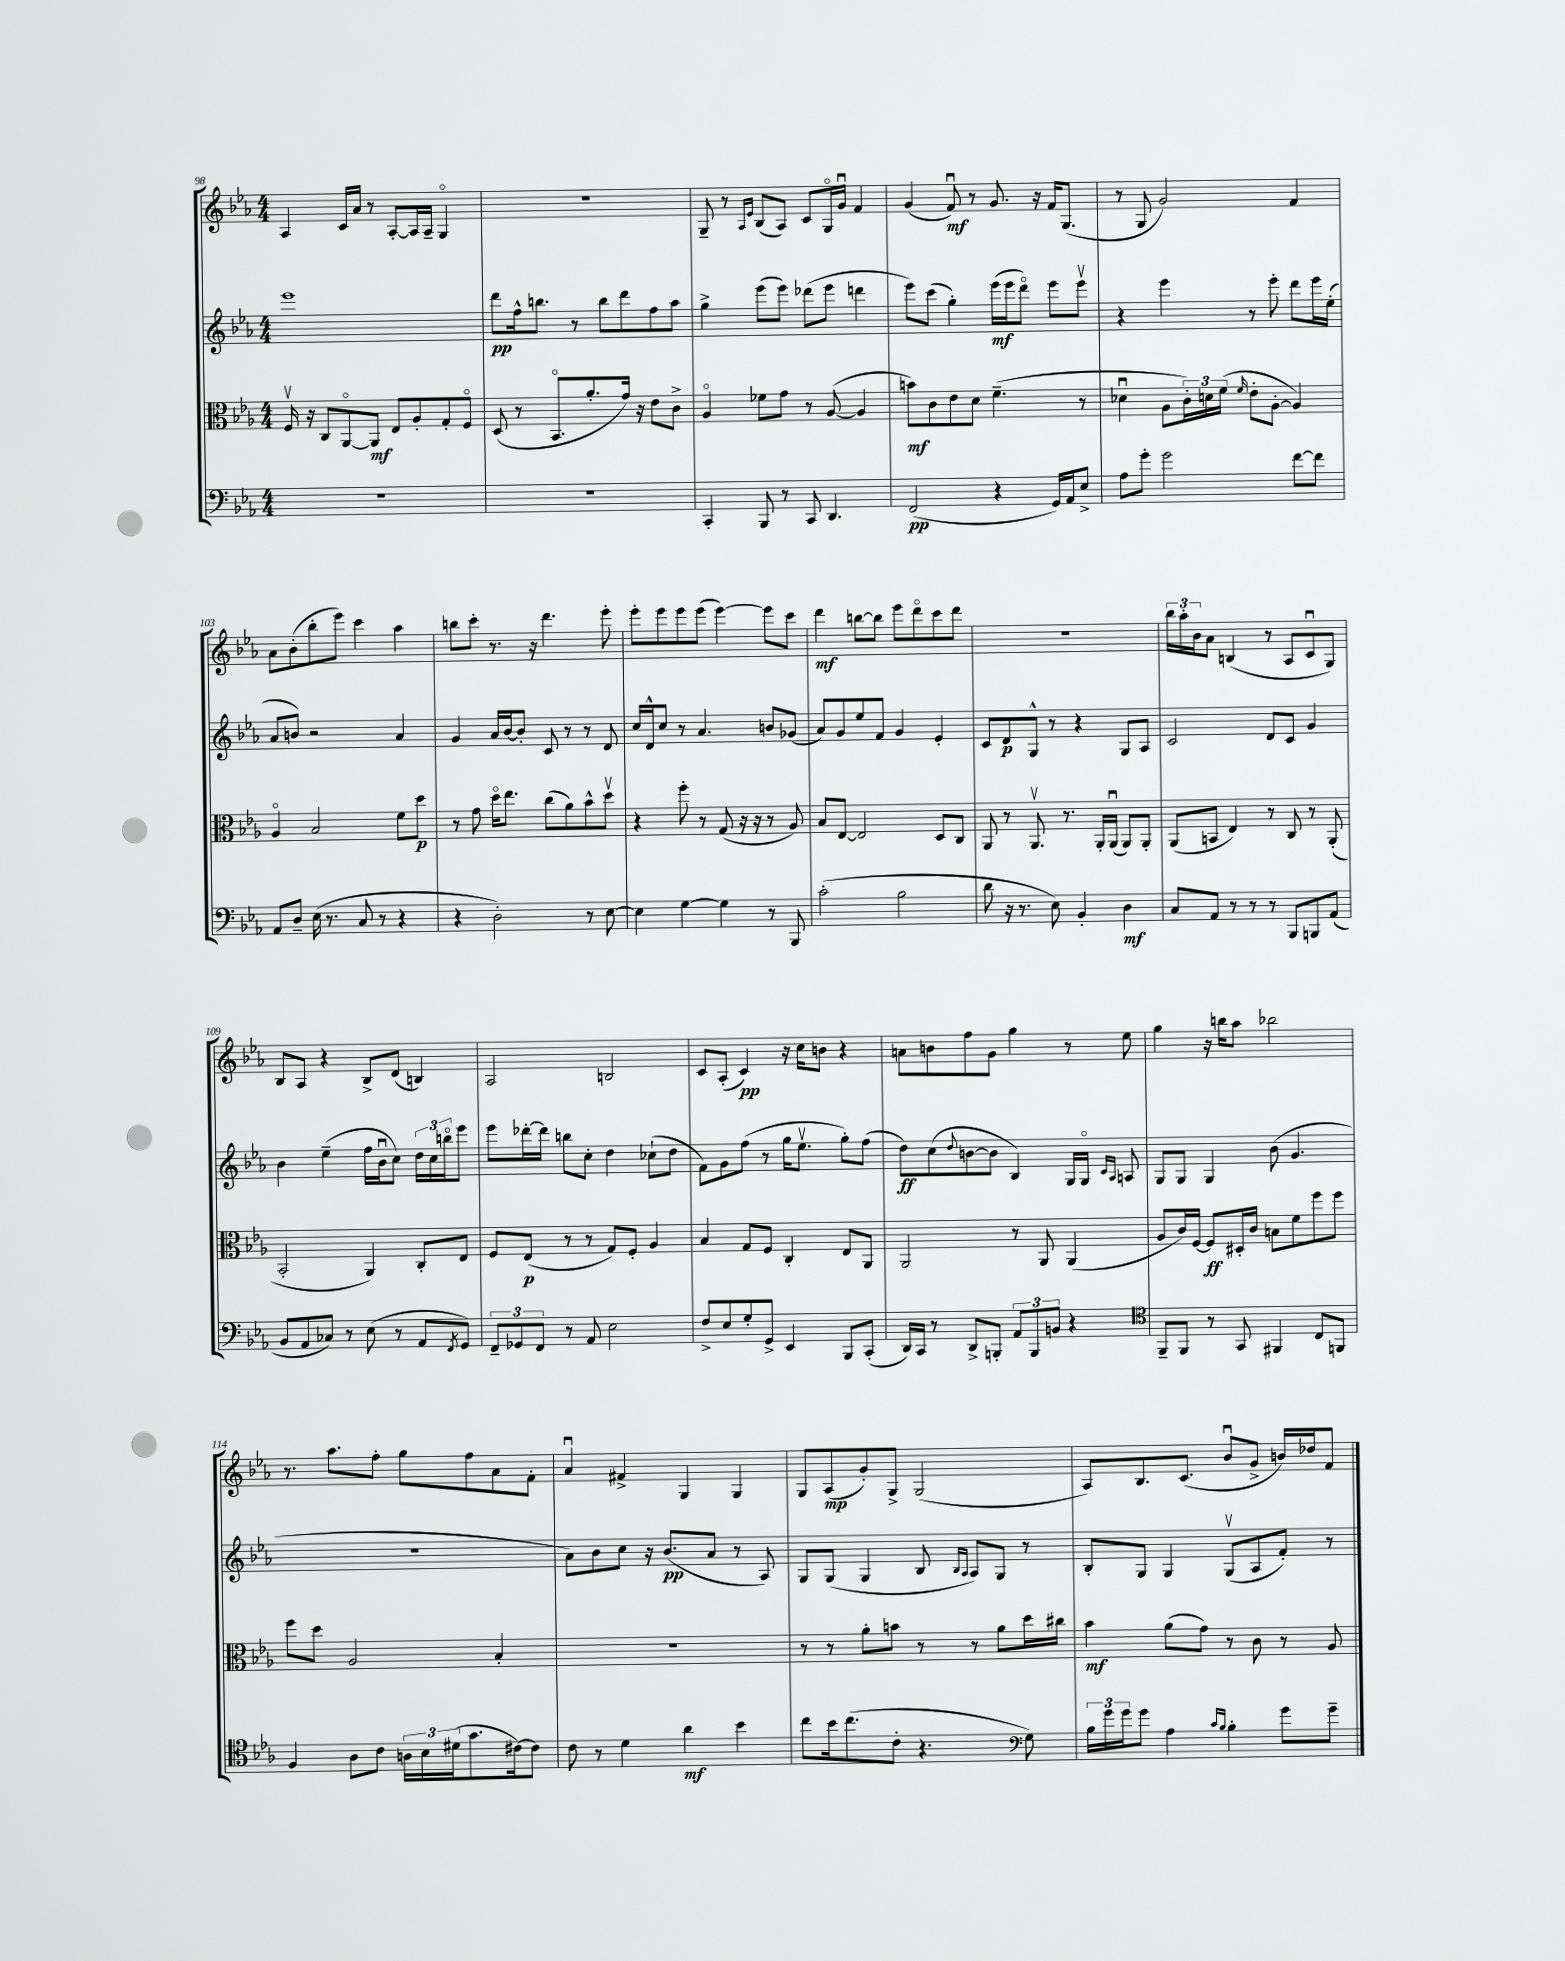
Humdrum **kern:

**kern	**dynam	**kern	**dynam	**kern	**dynam	**kern	**dynam
*part4	*part4	*part3	*part3	*part2	*part2	*part1	*part1
*staff4	*staff4	*staff3	*staff3	*staff2	*staff2	*staff1	*staff1
*clefF4	*	*clefC3	*	*clefG2	*	*clefG2	*
*k[b-e-a-]	*	*k[b-e-a-]	*	*k[b-e-a-]	*	*k[b-e-a-]	*
*M4/4	*	*M4/4	*	*M4/4	*	*M4/4	*
=98	=98	=98	=98	=98	=98	=98	=98
1r	.	16Fv/	.	1eee-	.	4A-/	.
.	.	16r	.	.	.	.	.
.	.	8C/L	.	.	.	.	.
.	.	[8AA-/	.	.	.	16c/LL	.
.	.	.	.	.	.	16a-/JJ	.
.	.	8AA-/J]	mf	.	.	8r	.
.	.	8E-/L	.	.	.	[8A-'/L	.
.	.	8A-'/	.	.	.	16A-/L]	.
.	.	.	.	.	.	16A-~/JJ	.
.	.	8G'/	.	.	.	4G/	.
.	.	8F/J	.	.	.	.	.
=99	=99	=99	=99	=99	=99	=99	=99
1r	.	(8D/	.	8ddd\L	pp	1r	.
.	.	8r	.	16ff^^\k	.	.	.
.	.	.	.	8.bbn\J	.	.	.
.	.	8.BB-/L	.	.	.	.	.
.	.	.	.	8r	.	.	.
.	.	8.a-'/	.	.	.	.	.
.	.	.	.	8bb\L	.	.	.
.	.	16g/Jk)	.	8ddd\	.	.	.
.	.	16r	.	.	.	.	.
.	.	8e-\L	.	8ff\	.	.	.
.	.	8c^\J	.	8aa-\J	.	.	.
=100	=100	=100	=100	=100	=100	=100	=100
4CC'/	.	4A-/	.	4gg^\	.	8G~/	.
.	.	.	.	.	.	8r	.
.	.	.	.	.	.	16qqA-/LL	.
.	.	.	.	.	.	16qqe-/JJ	.
8BBB-/	.	8f-X\L	.	(8eee-\L	.	(8B-/L	.
8r	.	8g\J	.	8eee-\J)	.	8A-/J)	.
8CC/	.	8r	.	(8ddd-X\L	.	8c/L	.
4.DD/	.	([8A-/	.	8eee-\J	.	16G/L	.
.	.	.	.	.	.	16gu/JJ	.
.	.	4A-/]	.	4dddn\	.	4f/	.
=101	=101	=101	=101	=101	=101	=101	=101
(2FF/	pp	8bn\L)	mf	8eee-\L)	.	(4g/	.
.	.	8c\	.	(8ccc\J	.	.	.
.	.	8e-\	.	4gg'\)	.	8fu/)	mf
.	.	8d\J	.	.	.	8r	.
4r	.	(4.f~\	.	(16eee-\LL	mf	8.g/	.
.	.	.	.	16eee-\J	.	.	.
.	.	.	.	8ddd\J)	.	.	.
.	.	.	.	.	.	16r	.
16GG/LL)	.	.	.	8eee-\L	.	16f/KL	.
16AA-/J	.	.	.	.	.	(8.G/J	.
8E-^/J	.	8r	.	8eee-v\J	.	.	.
=102	=102	=102	=102	=102	=102	=102	=102
8A-\L	.	4d-Xu\	.	4r	.	8r	.
8g'\J	.	.	.	.	.	8G/	.
2g\	.	8A-\L	.	4eee-\	.	2g/)	.
.	.	24c'\L)	.	.	.	.	.
.	.	24dn\	.	.	.	.	.
.	.	(24f\JJ	.	.	.	.	.
.	.	16qqf/	.	.	.	.	.
.	.	8e-'\L	.	8r	.	.	.
.	.	[8A-'\J	.	8eee-'\	.	.	.
[8f\L	.	4A-/])	.	8ddd\L	.	4f/	.
8f\J]	.	.	.	16eee-\L	.	.	.
.	.	.	.	(16ee-'\JJ	.	.	.
!!LO:LB:g=z
=103	=103	=103	=103	=103	=103	=103	=103
8AA-/L	.	4A-/	.	8a-/L	.	8a-\L	.
8D~/J	.	.	.	8bn/J)	.	(8b-'\	.
(16E-\	.	2B-/	.	2r	.	8bb-'\	.
8.r	.	.	.	.	.	.	.
.	.	.	.	.	.	8eee-\J)	.
8C/	.	.	.	.	.	4ccc\	.
8r	.	.	.	.	.	.	.
4r	.	8f\L	.	4a-/	.	4aa-\	.
.	.	8dd\J	p	.	.	.	.
=104	=104	=104	=104	=104	=104	=104	=104
4r	.	8r	.	4g/	.	8bbn\L	.
.	.	8g\	.	.	.	8ccc'\J	.
2D'\)	.	16dd\KL	.	16a-/LL	.	8.r	.
.	.	8.ee-\J	.	[16b-/J	.	.	.
.	.	.	.	8b-'/J]	.	.	.
.	.	.	.	.	.	16r	.
.	.	(8cc\L	.	8c/	.	4.ddd\	.
.	.	8a-\)	.	8r	.	.	.
8r	.	8b-^^\	.	8r	.	.	.
[8E-\	.	8ddv\J	.	8d/	.	8eee-'\	.
=105	=105	=105	=105	=105	=105	=105	=105
4E-\]	.	4r	.	16cc/LL	.	8eee-'\L	.
.	.	.	.	16d^^/J	.	.	.
.	.	.	.	8cc/J	.	8eee-\	.
[4G\	.	8ff'\	.	8r	.	8eee-\	.
.	.	8r	.	4.a-/	.	(8eee-\J	.
4G\]	.	(8G/	.	.	.	[4eee-\)	.
.	.	16r	.	.	.	.	.
.	.	16r	.	.	.	.	.
8r	.	8r	.	8bn/L	.	8eee-\L]	.
8BBB-/	.	8A-/)	.	(8g-X/J	.	8ccc\J	.
=106	=106	=106	=106	=106	=106	=106	=106
(2c'\	.	8B-/L	.	8a-/L)	.	4ddd\	mf
.	.	[8E-/J	.	8g/	.	.	.
.	.	2E-/]	.	8ee-/	.	[8bbn\L	.
.	.	.	.	8f/J	.	8bb\J]	.
2B-\	.	.	.	4g/	.	8eee-\L	.
.	.	.	.	.	.	8ddd\	.
.	.	8D/L	.	4e-'/	.	8ccc\	.
.	.	8C/J	.	.	.	8ddd\J	.
=107	=107	=107	=107	=107	=107	=107	=107
8d\	.	8AA-/	.	8c/L	.	1r	.
16r	.	8r	.	8d/	p	.	.
8.r	.	.	.	.	.	.	.
.	.	8.AA-v/	.	8G^^/J	.	.	.
8E-\)	.	.	.	8r	.	.	.
.	.	8.r	.	.	.	.	.
4BB-'/	.	.	.	4r	.	.	.
.	.	16AA-'/LL	.	.	.	.	.
.	.	(16AA-u/JJ	.	.	.	.	.
4D\	mf	8AA-/L)	.	8G/L	.	.	.
.	.	8AA-'/J	.	8A-/J	.	.	.
=108	=108	=108	=108	=108	=108	=108	=108
8C/L	.	(8AA-/L	.	2c/	.	24bb-\LL	.
.	.	.	.	.	.	24aa-'\	.
.	.	.	.	.	.	24b-\J	.
8AA-/J	.	8BBn/J	.	.	.	8a-\J	.
8r	.	4E-/)	.	.	.	(4Bn/	.
8r	.	.	.	.	.	.	.
8r	.	8r	.	8d/L	.	8r	.
8BBB-/L	.	8C/	.	8c/J	.	8A-/L	.
8BBBn/	.	8r	.	4g/	.	8cu/	.
(8AA-/J	.	(8AA-'/	.	.	.	8G/J)	.
!!LO:LB:g=z
=109	=109	=109	=109	=109	=109	=109	=109
8BB-/L	.	2BB-'/	.	4b-\	.	8B-/L	.
8AA-/	.	.	.	.	.	8A-/J	.
8C-X/J)	.	.	.	(4ee-~\	.	4r	.
8r	.	.	.	.	.	.	.
(8E-\	.	4AA-/)	.	16ff\LL	.	8B-^/L	.
.	.	.	.	16b-u\J	.	.	.
8r	.	.	.	8cc\J)	.	(8d/J	.
8AA-/L	.	8C'/L	.	24dd\LL	.	4Bn/)	.
.	.	.	.	24cc\	.	.	.
.	.	.	.	24bbn\J	.	.	.
8qFF/	.	.	.	.	.	.	.
8GG/J)	.	8E-/J	.	8eee-\J	.	.	.
=110	=110	=110	=110	=110	=110	=110	=110
12FF~/L	.	8F/L	.	8eee-\L	.	2A-/	.
12GG-X/	.	.	.	.	.	.	.
.	.	(8E-/J	p	[16ddd-X'\L	.	.	.
12FF/J	.	.	.	.	.	.	.
.	.	.	.	16ddd-\JJ]	.	.	.
8r	.	8r	.	8bbn\L	.	.	.
8AA-/	.	8r	.	8cc'\J	.	.	.
2E-\	.	8G/L)	.	4dd\	.	2Bn/	.
.	.	8F'/J	.	.	.	.	.
.	.	4A-/	.	(8cc-X`\L	.	.	.
.	.	.	.	8dd\J	.	.	.
=111	=111	=111	=111	=111	=111	=111	=111
8F^/L	.	4B-/	.	8f\L)	.	8c/L	.
8E-/	.	.	.	8g\	.	(8A-'/J	.
8G'/	.	8G/L	.	(8ff\J	.	4c/)	pp
8GG^/J	.	8F/J	.	8r	.	.	.
4EE-/	.	4C'/	.	16gg\KL	.	16r	.
.	.	.	.	8.ee-v\J	.	16cc\KL	.
.	.	.	.	.	.	8bn\J	.
8BBB-/L	.	8E-/L	.	8gg'\L)	.	4r	.
(8CC'/J	.	8AA-/J	.	(8ff\J	.	.	.
=112	=112	=112	=112	=112	=112	=112	=112
16DD/LL)	.	2AA-/	.	8dd\L)	ff	8an\L	.
16CC/JJ	.	.	.	.	.	.	.
8r	.	.	.	(8cc\	.	8bn\	.
.	.	.	.	8qqdd/	.	.	.
8DD^/L	.	.	.	[8bn\	.	8ff\	.
8BBBn'/J	.	.	.	8b\J]	.	8g\J	.
12AA-/L	.	8r	.	4B-/)	.	4gg\	.
12BBB/	.	.	.	.	.	.	.
.	.	8AA-/	.	.	.	.	.
12BBn/J	.	.	.	.	.	.	.
4r	.	(4AA-/	.	16G/LL	.	8r	.
.	.	.	.	16G/JJ	.	.	.
.	.	.	.	16qqc/LL	.	.	.
.	.	.	.	16qqA-/JJ	.	.	.
.	.	.	.	8An/	.	8ee-\	.
=113	=113	=113	=113	=113	=113	=113	=113
*clefC4	*	*	*	*	*	*	*
8FF~/L	.	8A-/L	.	8G/L	.	4gg\	.
8FF/J	.	16c/L)	.	8G/J	.	.	.
.	.	[16F/JJ	.	.	.	.	.
8r	.	8F/L]	ff	4G/	.	16r	.
.	.	.	.	.	.	16bbn\KL	.
8GG/	.	16D#X'/L	.	.	.	8aa-\J	.
.	.	16c/JJ	.	.	.	.	.
4FF#X/	.	8Bn\L	.	(8b-\	.	2bb-X\	.
.	.	8f\	.	4.g/	.	.	.
8C/L	.	8ff\	.	.	.	.	.
8FFn/J	.	8ff\J	.	.	.	.	.
!!LO:LB:g=z
=114	=114	=114	=114	=114	=114	=114	=114
4F/	.	8ff\L	.	1r	.	8.r	.
.	.	8dd\J	.	.	.	.	.
.	.	.	.	.	.	8.aa-\L	.
8A-\L	.	2A-/	.	.	.	.	.
8c\J	.	.	.	.	.	8ff'\J	.
24An\LL	.	.	.	.	.	8gg\L	.
24B-\	.	.	.	.	.	.	.
(24d#X\J	.	.	.	.	.	.	.
8.g\	.	.	.	.	.	8ff\	.
.	.	4B-'/	.	.	.	8a-\	.
[16c#X\k)	.	.	.	.	.	.	.
8c#\J]	.	.	.	.	.	8f'\J	.
=115	=115	=115	=115	=115	=115	=115	=115
8c\	.	1r	.	8a-\L)	.	4a-u/	.
8r	.	.	.	8b-\	.	.	.
4d\	.	.	.	8cc\J	.	4f#X^/	.
.	.	.	.	16r	.	.	.
.	.	.	.	(8.b-/L	pp	.	.
4a-\	mf	.	.	.	.	4G/	.
.	.	.	.	8a-/J	.	.	.
4b-\	.	.	.	8r	.	4G/	.
.	.	.	.	8A-/)	.	.	.
=116	=116	=116	=116	=116	=116	=116	=116
8cc\L	.	8r	.	8G/L	.	8G/L	.
16b-\k	.	8r	.	(8G/J	.	(8A-/	mp
(8.cc\	.	.	.	.	.	.	.
.	.	8a-'\L	.	4G/	.	8g'/)	.
8c'\J	.	8bn\J	.	.	.	8G^/J	.
4.r	.	8r	.	8B-/	.	(2G/	.
.	.	.	.	16qqB-/LL	.	.	.
.	.	.	.	16qqA-/JJ	.	.	.
.	.	8r	.	8A-/L)	.	.	.
.	.	8a-\L	.	8G/J	.	.	.
*clefF4	*	*	*	*	*	*	*
8G\)	.	16dd\L	.	8r	.	.	.
.	.	16cc#X\JJ	.	.	.	.	.
=117	=117	=117	=117	=117	=117	=117	=117
24B-\LL	.	4b-\	mf	8B-'/L	.	8A-/L)	.
24g\	.	.	.	.	.	.	.
24g\J	.	.	.	.	.	.	.
8g\J	.	.	.	8G/J	.	8.B-/	.
4A-\	.	(8a-\L	.	4G/	.	.	.
.	.	.	.	.	.	(8.c/J	.
.	.	8g\J)	.	.	.	.	.
16qqc/LL	.	.	.	.	.	.	.
16qqB-/JJ	.	.	.	.	.	.	.
4B-'\	.	8r	.	(8Gv/L	.	8b-u/L	.
.	.	8c\	.	8A-/	.	8g^/J	.
8g\L	.	8r	.	8f'/J)	.	16bn/LL)	.
.	.	.	.	.	.	16dd-X/J	.
8g~\J	.	8A-/	.	8r	.	8f/J	.
==	==	==	==	==	==	==	==
*-	*-	*-	*-	*-	*-	*-	*-
